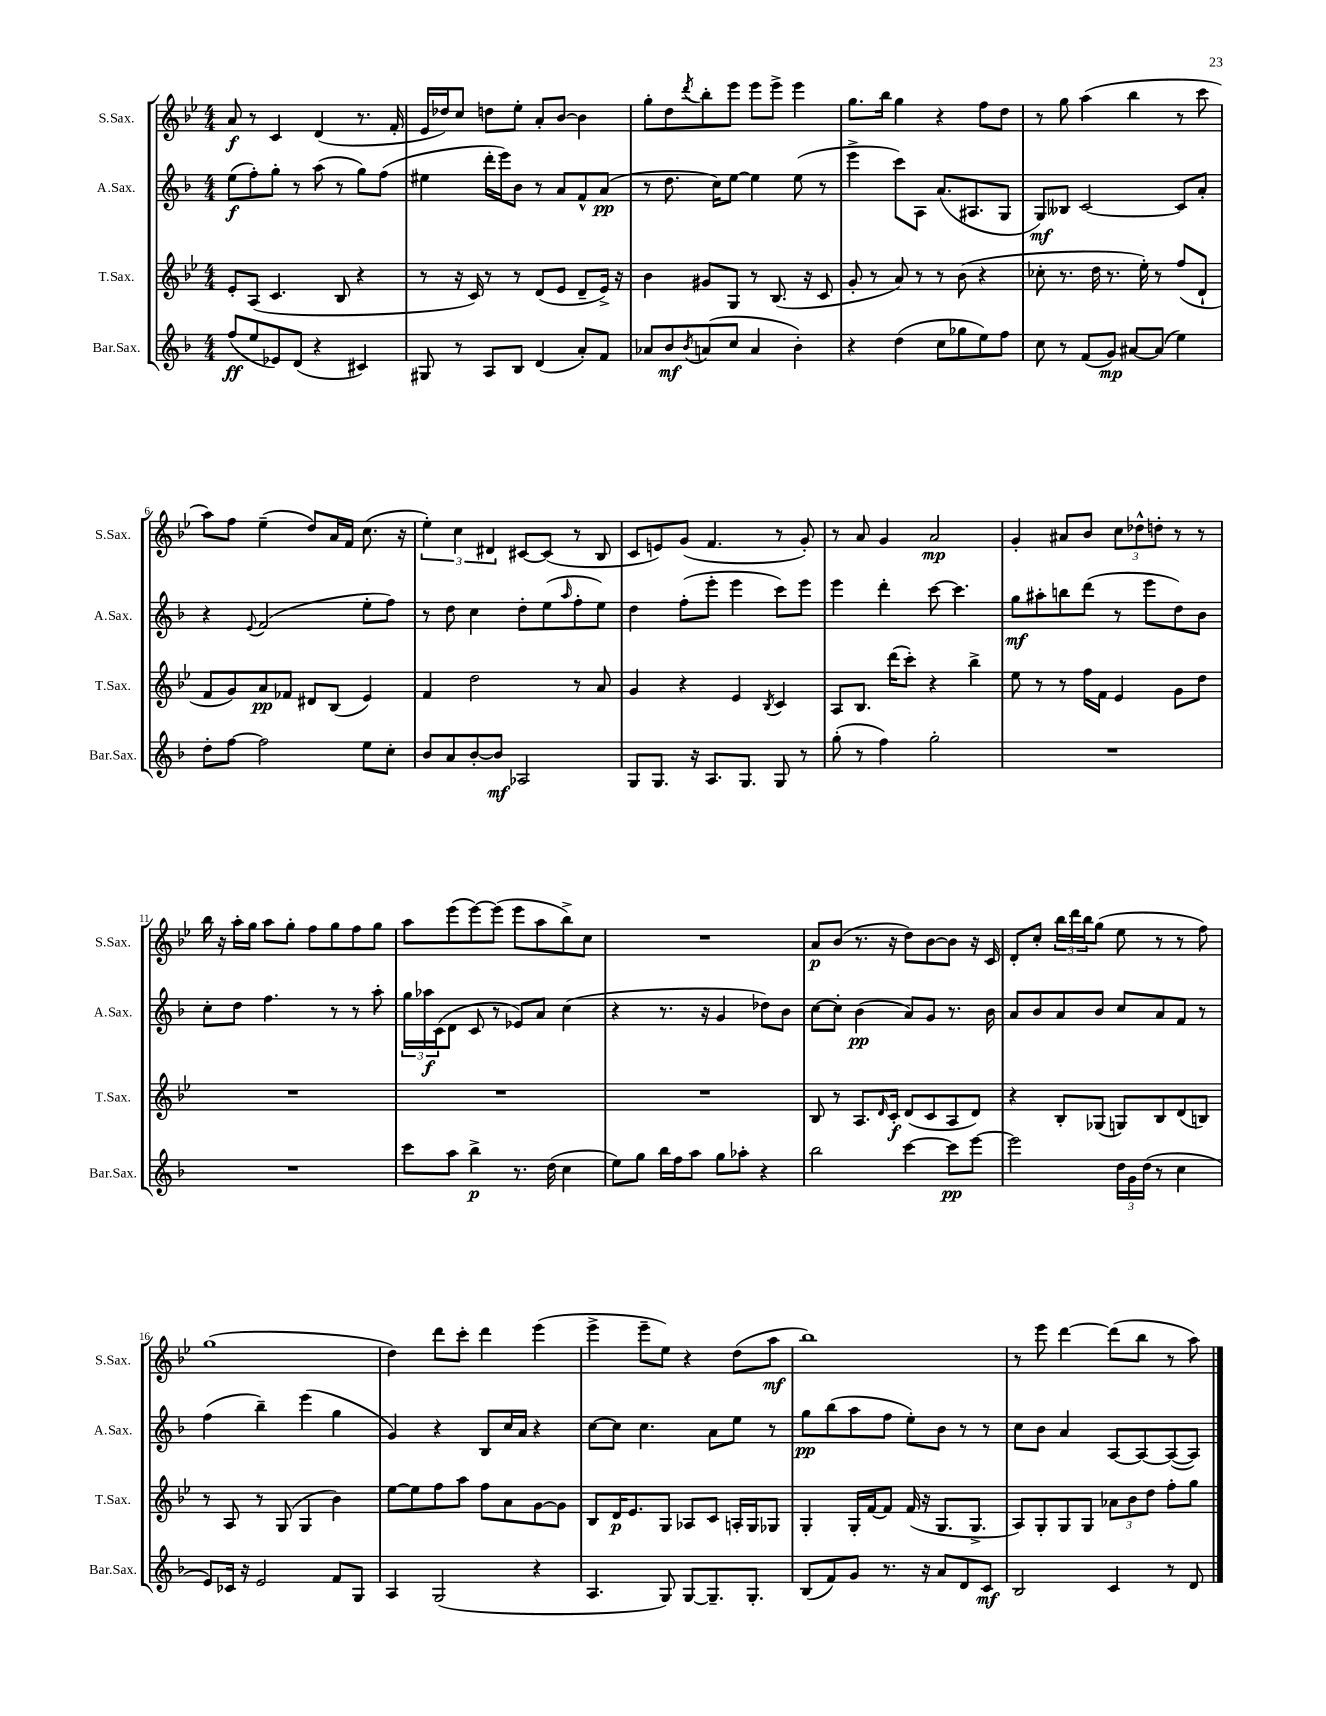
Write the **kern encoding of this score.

**kern	**kern	**kern	**kern
*staff4	*staff3	*staff2	*staff1
*clefG2	*clefG2	*clefG2	*clefG2
*k[b-]	*k[b-e-]	*k[b-]	*k[b-e-]
*M4/4	*M4/4	*M4/4	*M4/4
(8ff	8e-'	(8ee	8a
8ee	(8A	8ff')	8r
8e-)	4.c	8gg'	4c
(8d	.	8r	.
4r	.	(8aa	(4d
.	8B-	8r	.
4c#)	4r	8gg)	8.r
.	.	(8ff	.
.	.	.	16f'
=	=	=	=
8G#	8r	4ee#	16e-
.	.	.	16dd-)
8r	16r	.	8cc
.	16c)	.	.
8A	8r	16ddd'	8dd
.	.	16eee)	.
8B-	8r	8b-	8ee-'
(4d	(8d	8r	8a'
.	8e-	8a	[8b-
8a')	8d~	8f^^	4b-]
8f	16e-^)	(8a	.
.	16r	.	.
=	=	=	=
8a-	4b-	8r	8gg'
8b-	.	8.dd	8dd
8qb-	.	.	8qddd
(8a	8g#	.	8bb-'
.	.	16cc)	.
8cc	8G	[8ee	8eee-
4a	8r	4ee]	8eee-
.	(8.B-	.	8eee-^
4b-')	.	(8ee	4eee-
.	16r	.	.
.	8c	8r	.
=	=	=	=
4r	8g'	4eee^	8.gg
.	8r	.	.
.	.	.	16bb-
(4dd	8a)	8ccc)	4gg
.	8r	8A	.
8cc	8r	(8.a	4r
8gg-	(8b-	.	.
.	.	8.A#	.
8ee)	4r	.	8ff
8ff	.	8G	8dd
=	=	=	=
8cc	8cc-'	8G)	8r
8r	8.r	8B--	8gg
(8f	.	[2c	(4aa
.	16dd	.	.
8g)	8.r	.	.
[8a#	.	.	4bb-
.	16ee-')	.	.
(8a#]	8r	.	.
4ee)	(8ff	8c]	8r
.	8d`	8a'	8ccc
=	=	=	=
8dd'	8f	4r	8aa)
[8ff	8g)	.	8ff
.	.	8qqe	.
2ff]	8a	(2f	(4ee-~
.	8f-	.	.
.	8d#	.	8dd)
.	(8B-	.	16a
.	.	.	16f
8ee	4e-)	8ee'	(8.cc
8cc'	.	8ff)	.
.	.	.	16r
=	=	=	=
8b-	4f	8r	6ee-')
8a	.	8dd	.
.	.	.	6cc
[8b-'	2dd	4cc	.
.	.	.	6d#
8b-]	.	.	.
2A-	.	8dd'	[8c#
.	.	(8ee	(8c#]
.	.	16qqaa	.
.	8r	8ff'	8r
.	8a	8ee)	8B-
=	=	=	=
8G	4g	4dd	8c
8.G	.	.	8e)
.	4r	(8ff'	(8g
16r	.	.	.
8.A	.	8eee'	4.f
.	4e-	4eee	.
8.G	.	.	.
.	8qB-	.	.
8G	4c	8ccc)	8r
8r	.	8eee	8g')
=	=	=	=
(8gg'	8A	4eee	8r
8r	8.B-	.	8a
4ff)	.	4ddd'	4g
.	(16ddd	.	.
.	8ccc')	.	.
2gg'	4r	[8ccc	2a
.	.	4.ccc]	.
.	4bb-^	.	.
=	=	=	=
1r	8ee-	8gg	4g'
.	8r	8aa#'	.
.	8r	8bb	8a#
.	16ff	(8ddd	8b-
.	16f	.	.
.	4e-	8r	12cc
.	.	.	12dd-^^
.	.	8eee	.
.	.	.	12dd'
.	8g	8dd)	8r
.	8dd	8b-	8r
=	=	=	=
1r	1r	8cc'	16bb-
.	.	.	16r
.	.	8dd	16aa'
.	.	.	16gg
.	.	4.ff	8aa
.	.	.	8gg'
.	.	.	8ff
.	.	8r	8gg
.	.	8r	8ff
.	.	8aa'	8gg
=	=	=	=
8ccc	1r	24gg	8aa
.	.	24aa-	.
.	.	(24c	.
8aa	.	8d	(8eee-
4bb-^	.	8c	[8eee-)
.	.	8r	(8eee-]
8.r	.	8e-)	8eee-
.	.	8a	8aa
(16dd	.	.	.
4cc	.	(4cc	8bb-^)
.	.	.	8cc
=	=	=	=
8ee)	1r	4r	1r
8gg	.	.	.
16bb-	.	8.r	.
16ff	.	.	.
8aa	.	.	.
.	.	16r	.
8gg	.	4g	.
8aa-'	.	.	.
4r	.	8dd-)	.
.	.	8b-	.
=	=	=	=
2bb-	8B-	[8cc	8a
.	8r	8cc']	(8b-
.	8.A	(4b-	8.r
.	16qqd	.	.
.	16c'	.	16r
[4ccc	(8d	8a)	8dd)
.	8c	8g	[8b-
8ccc]	8A	8.r	8b-]
[8eee	8d)	.	16r
.	.	16b-	16c
=	=	=	=
2eee]	4r	8a	8d'
.	.	8b-	8cc'
.	8B-'	8a	24bb-
.	.	.	24ddd
.	.	.	24bb-
.	(8G-	8b-	(8gg
24dd	8G)	8cc	8ee-
24g	.	.	.
(24dd	.	.	.
8r	8B-	8a	8r
4cc	(8d	8f	8r
.	8B)	8r	8ff)
=	=	=	=
8e)	8r	(4ff	(1gg
16c-	8A	.	.
16r	.	.	.
2e	8r	4bb-~)	.
.	(8G	.	.
.	4G	(4eee	.
8f	4b-)	4gg	.
8G	.	.	.
=	=	=	=
4A	[8ee-	4g)	4dd)
.	8ee-]	.	.
(2G	8ff	4r	8ddd
.	8aa	.	8ccc'
.	8ff	8B-	4ddd
.	8a	16cc	.
.	.	16a	.
4r	[8g	4r	(4eee-
.	8g]	.	.
=	=	=	=
4.A	8B-	[8cc	4eee-^
.	16d	8cc]	.
.	8.e-	.	.
.	.	4.cc	8eee-~
8G)	8G	.	8ee-)
[8G	8A-	.	4r
8.G~]	8c	8a	.
.	16A'	8ee	(8dd
8.G'	16G	.	.
.	8G-	8r	8aa
=	=	=	=
(8B-	4G'	8gg	1bb-)
8f)	.	(8bb-	.
8g	16G'	8aa	.
.	[16f	.	.
8.r	8f]	8ff	.
.	(16f	8ee')	.
16r	16r	.	.
8a	8.G	8b-	.
8d	.	8r	.
.	8.G^	.	.
8c	.	8r	.
=	=	=	=
2B-	8A)	8cc	8r
.	8G'	8b-	8eee-
.	8G	4a	[4ddd
.	8G	.	.
4c	12a-	[8A	(8ddd]
.	12b-	.	.
.	.	8A_	8bb-
.	12dd	.	.
8r	8ff'	(8A_	8r
8d	8gg	8A])	8aa)
==	==	==	==
*-	*-	*-	*-
